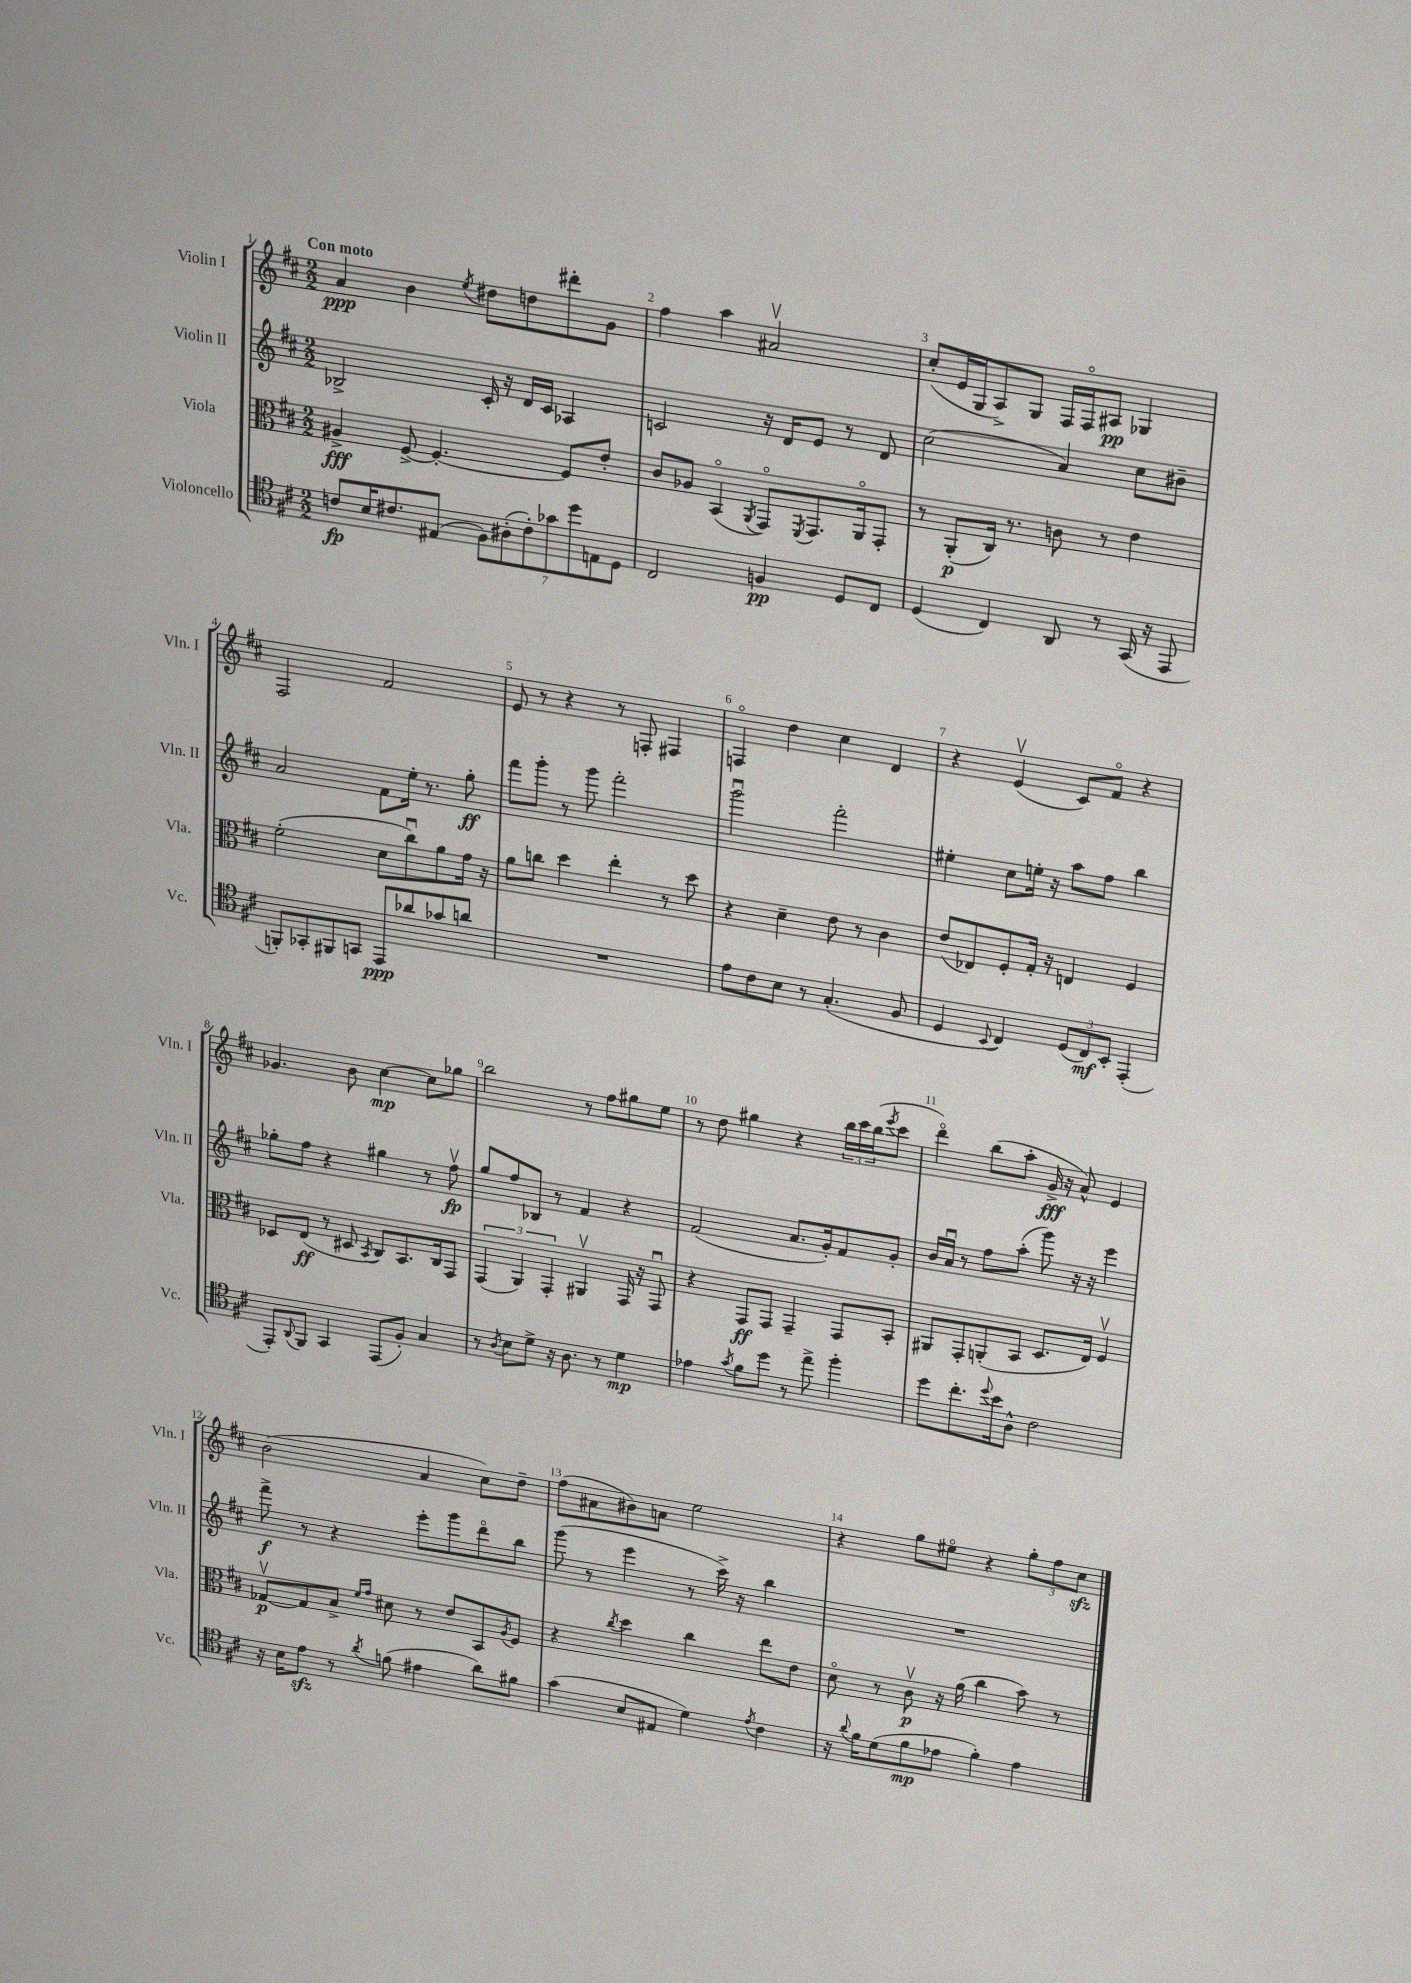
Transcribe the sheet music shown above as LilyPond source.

<<
\new StaffGroup <<
\new Staff = "s0" \with { instrumentName = "Violin I" shortInstrumentName = "Vln. I" } {
    \clef treble \key d \major \numericTimeSignature \time 2/2 \tempo "Con moto"
    a'4\ppp b'4 \acciaccatura { e''8 } dis''8 d''8 dis'''8-. g'8 |
    fis''4 a''4 ais'2\upbow |
    cis''8-.( e'16 g16 a8->) g8 fis16 fis16\flageolet ais8\pp ges4 |
    fis2 fis'2 |
    e'8 r8 r4 r8 f8-. fis4 |
    f4\flageolet d''4 cis''4 d'4 |
    r4 e'4\upbow( cis'8) fis'8\flageolet r4 |
    ges'4. b'8 cis''4~\mp cis''8 ges''8 |
    b''2 r8 fis''8 gis''8 e''8 |
    r8 d''8 gis''4 r4 \tuplet 3/2 { b''16 cis'''16 b''16( } \acciaccatura { e'''8 } cis'''8 |
    d'''4\flageolet) b''8( a''8-. g'16->\fff r16 a'8-^) e'4 |
    b'2( a'4 cis''8) d''8-- |
    fis''8( ais'8 bis'8) a'8 e''2 |
    r4 g''8 eis''8\flageolet r4 \tuplet 3/2 { g''8-. fis''8 cis''8\sfz } \bar "|." |
}
\new Staff = "s1" \with { instrumentName = "Violin II" shortInstrumentName = "Vln. II" } {
    \clef treble \key d \major \numericTimeSignature \time 2/2
    bes2-> cis'16-. r16 d'16 cis'16 aes4 |
    c'2 r16 d'16 e'8 r8 d'8 |
    cis''2( a'4) cis''8 bis'8-- |
    a'2 fis'8 e''16-. r8. g''8-.\ff |
    fis'''8 g'''8-. r8 g'''8 fis'''2-. |
    g'''2\downbow fis'''2-. |
    eis''4-. cis''8 e''16-. r16 a''8 fis''8 b''4 |
    ges''8-. fis''8 r4 gis''4 r8 fis''8\upbow\fp |
    g''8 fis''8 bes8 r8 fis'4 r4 |
    fis'2( a'8. g'16-.) fis'8 g'8-. |
    b'16 a'16\downbow r8 fis''8 a''8-.( g'''8) r16 r16 e'''4 |
    fis'''8->\f r8 r4 e'''8-. g'''8 d'''8\flageolet b''8 |
    g'''8( r8 e'''4 r8 cis'''16->) r16 b''4 |
    R1 \bar "|." |
}
\new Staff = "s2" \with { instrumentName = "Viola" shortInstrumentName = "Vla." } {
    \clef alto \key d \major \numericTimeSignature \time 2/2
    ais4->\fff fis8~-> fis4.~-. fis8 e'8-. |
    cis'8 aes8 b,4\flageolet( \acciaccatura { a,8 } g,8\flageolet) \acciaccatura { fis,8 } g,8. a,16\flageolet g,8-. |
    r8 a,8-.\p( cis16) r8. c'8 r8 e'4 |
    fis'2-.( d'8 cis''8\downbow) a'8 g'16 r16 |
    a'8 c''8 d''4 e''4-. r8 d''8 |
    r4 d'4-- e'8 r8 cis'4 |
    e'8( ees8) fis8-. g16-. r16 e4 fis4 |
    des8 e8\ff( r8 dis8 \acciaccatura { b,8 } cis8) b,8. cis16 g,8 |
    \tuplet 3/2 { g,4( a,4) g,4-. } ais,4\upbow g,16 r16 g,8\downbow |
    r4 g,8\ff g,8 g,4-- g,8 b,8-. |
    ais,8 g,8-. a,8-.( b,8 d8. e16) fis4\upbow |
    ges8~\upbow\p ges8 b8-> \grace { fis'16 g'16 } dis'8 r8 e'8 b,8 \acciaccatura { a8 } fis8 |
    r4 \acciaccatura { cis''8 } d''4 cis''4 e''8 e'8 |
    d'8\flageolet r8 cis'8\upbow\p r16 a'16( cis''4 b'8) r8 \bar "|." |
}
\new Staff = "s3" \with { instrumentName = "Violoncello" shortInstrumentName = "Vc." } {
    \clef tenor \key d \major \numericTimeSignature \time 2/2
    c'8\fp b16 cis'8. eis8( \tuplet 7/4 { fis8) ais8-.( cis'8-.) ges'8 d''8 e8 d8 } |
    cis2 f4\pp d8 cis8 |
    d4( cis4) a,8 r8 g,16( r16 e,8 |
    f,8-.) ges,8-. fis,8 g,8 e,8\ppp aes'8 ges'8 a'8 |
    R1 |
    e'8 cis'8 b8 r8 g4.-.( fis8 |
    d4 \appoggiatura { b,8 } cis4) \tuplet 3/2 { d8( cis8\mf) b,8-. } e,4-.( |
    e,8-.) \appoggiatura { a,8 } fis,8 g,4 e,8( fis8-.) g4 |
    r8 \acciaccatura { a8 } b8 d'8-> r16 a8. r8 d'4\mp |
    ees'4 \acciaccatura { g'8 } fis'8 d''8 r8 e''8-> fis''4-. |
    d''8 cis''8.-. \appoggiatura { d''8 } b'16 a8-^ cis'2 |
    r16 b16 e'8\sfz r8 \acciaccatura { a'8 } f'8( eis'4 a'8) fis'8 |
    g'4( b8 eis8 d'4) \acciaccatura { e'8 } cis'4 |
    r16 \appoggiatura { a'8 } fis'16 d'8( fis'8\mp ees'8 fis'4-.) ees'4 \bar "|." |
}
>>
>>
\layout { \context { \Score \override BarNumber.break-visibility = ##(#f #t #t) barNumberVisibility = #all-bar-numbers-visible } }
